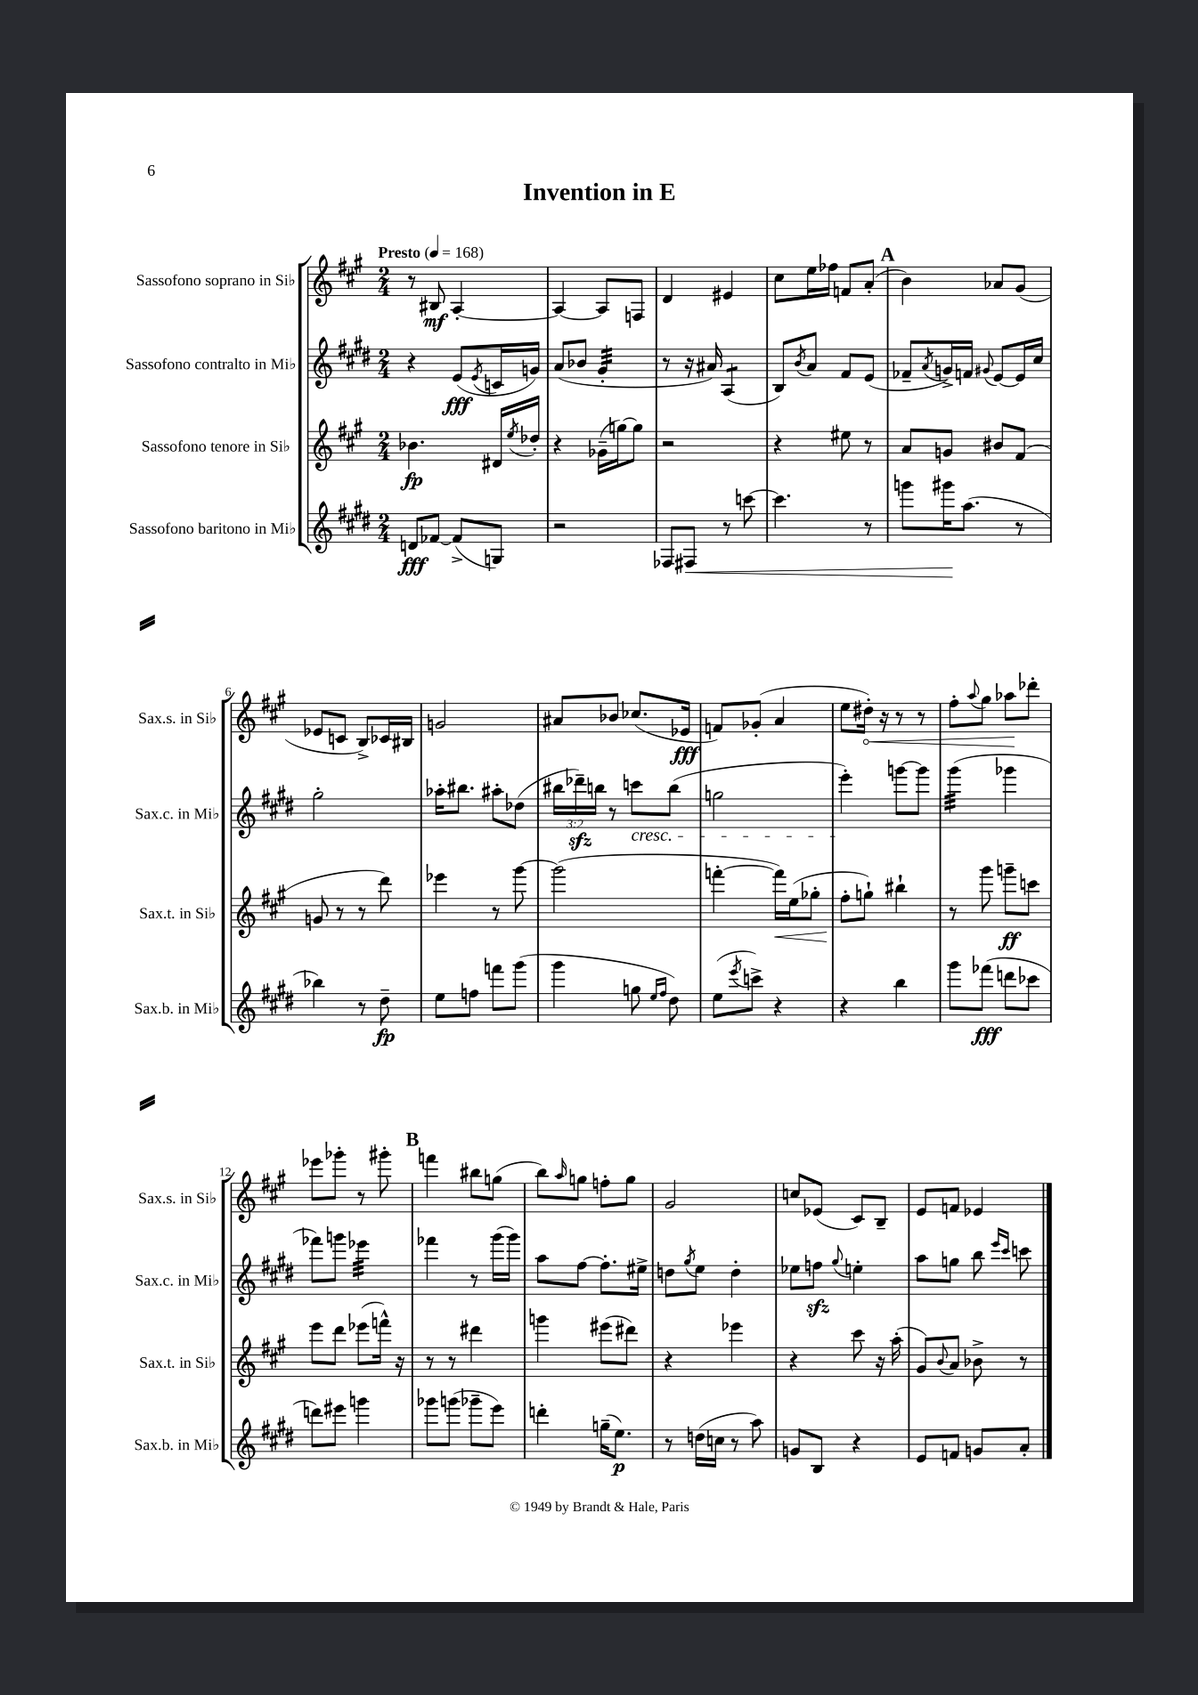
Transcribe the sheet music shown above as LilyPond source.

\header { title = "Invention in E" }
<<
\new StaffGroup <<
\new Staff = "s0" \with { instrumentName = "Sassofono soprano in Sib" shortInstrumentName = "Sax.s. in Sib" } {
    \clef treble \key a \major \numericTimeSignature \time 2/4 \tempo "Presto" 4 = 168
    r8 bis8\mf a4~-. |
    a4~ a8 f8 |
    d'4 eis'4 |
    cis''8 e''16 fes''16 f'8 a'8-.( |
    \mark \markup { \bold "A" } b'4) aes'8 gis'8( |
    ees'8 c'8 b8->) ces'16 bis16 |
    g'2 |
    ais'8 bes'8 ces''8.( ees'16\fff |
    f'8) ges'8-.( a'4 |
    e''8 \once \override Hairpin.circled-tip = ##t dis''16-.\<) r16 r8 r8 |
    fis''8-. \appoggiatura { a''8 } gis''8 aes''8\! des'''8-. |
    ees'''8 ges'''8-. r8 gis'''8-. |
    \mark \markup { \bold "B" } f'''4 bis''8 g''8( |
    b''8) \grace { a''16 } g''8 f''8-. g''8 |
    gis'2 |
    c''8 ees'8( cis'8) b8-- |
    e'8 f'8 ees'4 \bar "|." |
}
\new Staff = "s1" \with { instrumentName = "Sassofono contralto in Mib" shortInstrumentName = "Sax.c. in Mib" } {
    \clef treble \key e \major \numericTimeSignature \time 2/4 \override Staff.TupletNumber.text = #tuplet-number::calc-fraction-text
    r4 e'8\fff( \acciaccatura { e'8 } c'16 g'16) |
    a'8( bes'8 gis'4:32-. |
    r8 r16 ais'16) a4:8( |
    b8) \acciaccatura { b'8 } a'8 fis'8 e'8( |
    \mark \markup { \bold "A" } fes'8-- \acciaccatura { a'8 } g'16->) f'16 \appoggiatura { gis'8 } e'8~ e'16 cis''16 |
    gis''2-. |
    aes''16-. bis''8. ais''8-. des''8( |
    \tuplet 3/2 { bis''16 des'''16--\sfz) b''16 } r8 c'''8\cresc b''8( |
    g''2 |
    e'''4-.\!) g'''8~ g'''8 |
    gis'''4:32( ges'''4 |
    fes'''8) g'''8 ees'''4:32 |
    \mark \markup { \bold "B" } fes'''4 r8 gis'''16( gis'''16) |
    a''8 fis''8~ fis''8.-. eis''16-> |
    d''8 \acciaccatura { gis''8 } e''8 d''4-. |
    ees''8 f''8\sfz \appoggiatura { gis''8 } e''4-. |
    a''8 g''8 b''8 \grace { e'''16 cis'''16 } c'''8 \bar "|." |
}
\new Staff = "s2" \with { instrumentName = "Sassofono tenore in Sib" shortInstrumentName = "Sax.t. in Sib" } {
    \clef treble \key a \major \numericTimeSignature \time 2/4
    bes'4.\fp dis'16 \acciaccatura { e''8 } des''16-. |
    r4 ges'16--( g''16~) g''8 |
    r2 |
    r4 eis''8 r8 |
    \mark \markup { \bold "A" } a'8 g'8 bis'8 fis'8( |
    g'8 r8 r8 d'''8) |
    ees'''4 r8 gis'''8~ |
    gis'''2( |
    f'''4~-. f'''16\<) e''16( ges''8-. |
    fis''8-.\! g''8-!) bis''4-! |
    r8 gis'''8 g'''8--\ff c'''8 |
    e'''8 d'''8 ees'''8( f'''16-^) r16 |
    \mark \markup { \bold "B" } r8 r8 dis'''4 |
    g'''4 eis'''8( dis'''8) |
    r4 ees'''4 |
    r4 cis'''8 r16 a''16-.( |
    gis'8) \appoggiatura { b'8 } a'8 bes'8-> r8 \bar "|." |
}
\new Staff = "s3" \with { instrumentName = "Sassofono baritono in Mib" shortInstrumentName = "Sax.b. in Mib" } {
    \clef treble \key e \major \numericTimeSignature \time 2/4
    d'8\fff fes'8~ fes'8->( g8) |
    r2 |
    fes8 fis8\< r8 c'''8~ |
    c'''4. r8 |
    \mark \markup { \bold "A" } g'''8 gis'''16\! a''8.( r8 |
    bes''4) r8 dis''8--\fp |
    e''8 f''8 f'''8 gis'''8( |
    gis'''4 g''8 \grace { e''16 fis''16 } dis''8) |
    e''8( \acciaccatura { e'''8 } c'''8->) r4 |
    r4 b''4 |
    gis'''8 fes'''8\fff( d'''8 ces'''8 |
    d'''8) eis'''8 g'''4 |
    \mark \markup { \bold "B" } ges'''8 g'''8( ges'''8-- e'''8) |
    d'''4-. g''16--( e''8.\p) |
    r8 d''16( c''16 r8 a''8) |
    g'8 b8 r4 |
    e'8 f'8 g'8 a'8-. \bar "|." |
}
>>
>>
